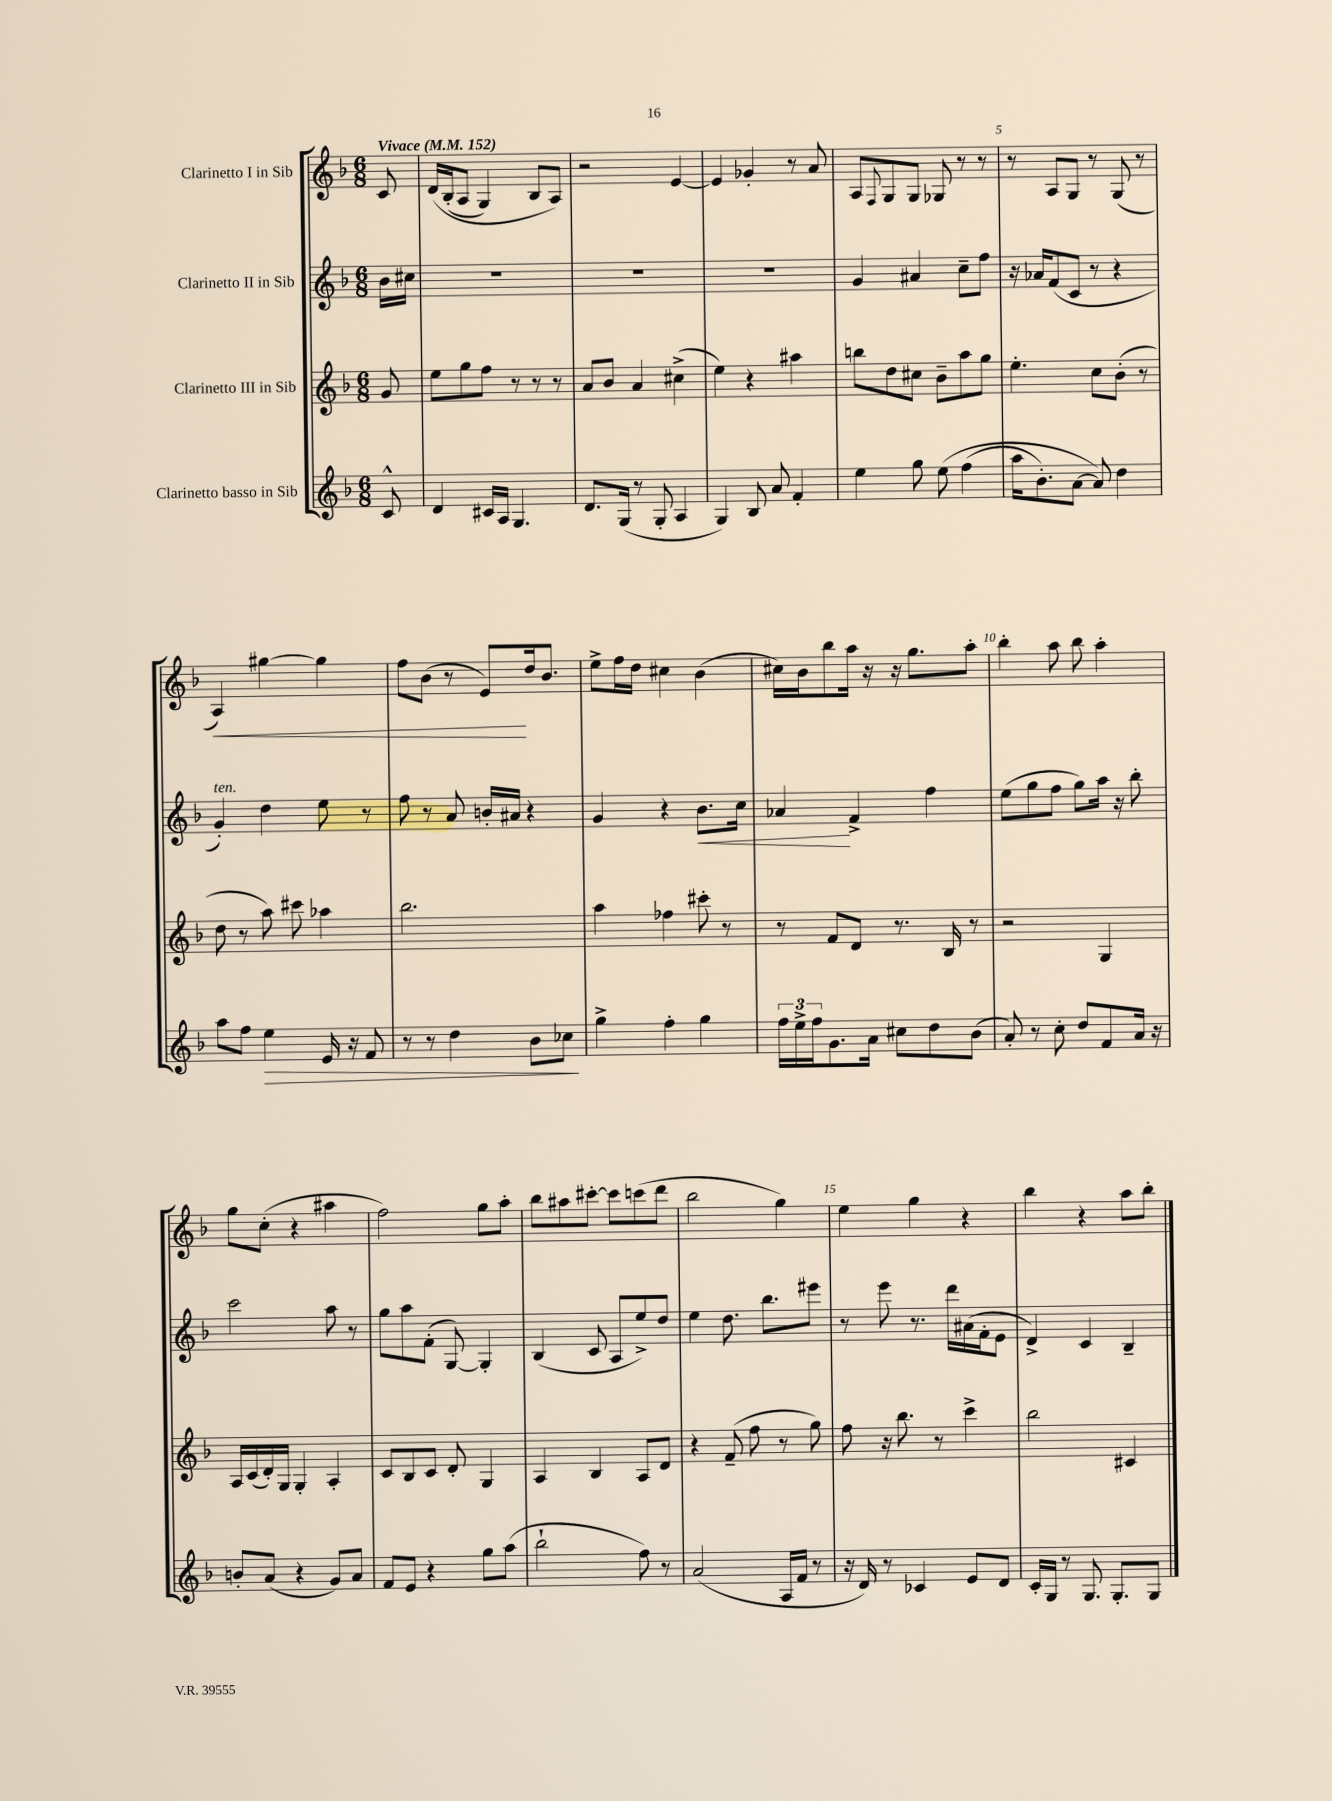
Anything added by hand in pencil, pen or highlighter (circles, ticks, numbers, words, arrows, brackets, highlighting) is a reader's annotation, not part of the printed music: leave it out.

**kern	**kern	**kern	**kern
*staff4	*staff3	*staff2	*staff1
*clefG2	*clefG2	*clefG2	*clefG2
*k[b-]	*k[b-]	*k[b-]	*k[b-]
*M6/8	*M6/8	*M6/8	*M6/8
*MM152	*MM152	*MM152	*MM152
8c^^/	8g/	16b-\LL	8c/
.	.	16cc#\JJ	.
=	=	=	=
4d/	8ee\L	2.r	&(16d/LL
.	.	.	(16B-'/J
.	8gg\	.	8A/J
16c#/LL	8ff\J	.	4G/)
16A/JJ	.	.	.
4.G/	8r	.	.
.	8r	.	8B-/L
.	8r	.	8A/J&)
=	=	=	=
8.d/L	8a/L	2.r	2r
.	8b-/J	.	.
(16G/Jk	.	.	.
8r	4a/	.	.
8G'/	.	.	.
4A/	(4cc#^\	.	[4e/
=	=	=	=
4G/)	4ee\)	2.r	4e/]
8B-/	4r	.	4g-'/
8a/	.	.	.
4f'/	4aa#\	.	8r
.	.	.	8a/
=	=	=	=
4ee\	8bb\L	4g/	8A/L
.	.	.	8qqF/
.	8dd\	.	8G/
8gg\	8cc#\J	4a#/	8G/J
&(8ee\	8b-~\L	.	8G-/
(4ff\	8aa\	8cc~\L	8r
.	8gg\J	8ff\J	8r
=	=	=	=
16aa\LK	4.ee'\	16r	8r
8.b-'\)	.	16a-/LK	.
.	.	(8f/	8A/L
[8a\J	.	8c/J	8G/J
8a/]&)	8cc\L	8r	8r
4dd\	(8b-'\J	4r	(8G/
.	8r	.	8r
=	=	=	=
8aa\L	8dd\	4g'/)	4A/)
8ff\J	8r	.	.
4ee\	8aa\)	4dd\	[4gg#\
.	8ccc#\	.	.
16e/	4aa-\	8ee\	4gg#\]
16r	.	.	.
8f/	.	8r	.
=	=	=	=
8r	2.bb-\	8ff\	8ff\L
8r	.	8r	(8b-\J
4dd\	.	8a/	8r
.	.	16b'/LL	8e/L)
.	.	16a#/JJ	.
8b-\L	.	4r	16dd/k
.	.	.	8.b-/J
8cc-\J	.	.	.
=	=	=	=
4gg^\	4aa\	4g/	8ee^\L
.	.	.	16ff\L
.	.	.	16dd\JJ
4ff'\	4ff-\	4r	4cc#\
4gg\	8ccc#'\	8.b-\L	(4b-\
.	8r	.	.
.	.	16cc\Jk	.
=	=	=	=
24ff\LL	8r	4a-/	16cc#\LL)
24ee^\	.	.	.
.	.	.	16b-\J
24ff\J	.	.	.
8.g\	8f/L	.	8bb-\
.	8d/J	4f^/	16aa\Jk
16a\Jk	.	.	16r
8cc#\L	8.r	.	16r
.	.	.	8.gg\L
8dd\	.	4ff\	.
.	16B-/	.	.
(8b-\J	8r	.	8aa'\J
=	=	=	=
8a'/)	2r	(8ee\L	4bb-'\
8r	.	8gg\	.
8cc'\	.	8ff\J	8aa\
8dd/L	.	8gg\L)	8bb-\
8f/	4G/	16aa\Jk	4aa'\
.	.	16r	.
16a/Jk	.	8bb-'\	.
16r	.	.	.
=	=	=	=
8b'/L	16A/LL	2ccc\	8gg\L
.	(16c/	.	.
(8a/J	16d'/)	.	(8cc'\J
.	16G/JJ	.	.
4r	4G'/	.	4r
8g/L)	4A'/	8aa\	4aa#\
8a/J	.	8r	.
=	=	=	=
8f/L	8c/L	8gg\L	2ff\)
8e/J	8B-/	8aa\	.
4r	8c/J	(8f'\J	.
.	8d'/	[8G/)	.
8gg\L	4G/	4G'/]	8gg\L
(8aa\J	.	.	8aa'\J
=	=	=	=
2bb-`\	4A/	(4B-/	8bb-\L
.	.	.	8aa#\
.	4B-/	8c/	[8ccc#'\J
.	.	8A/L	8ccc#\]L
8ff\)	8A/L	8ee^/)	(8ccc\
8r	8d/J	8dd/J	8ddd\J
=	=	=	=
(2a/	4r	4ee\	2bb-\
.	(8f~/	8.dd\	.
.	8ff\	.	.
.	.	8.bb-\L	.
16A/LL	8r	.	4gg\)
16f/JJ	.	.	.
8r	8gg\)	8eee#\J	.
=	=	=	=
16r	8ff\	8r	4ee\
16d/)	.	.	.
8r	16r	8eee\	.
.	8.bb-\	.	.
4c-/	.	8.r	4gg\
.	8r	.	.
.	.	16ddd\LL	.
8e/L	4ccc^\	(16a#\	4r
.	.	16f'\J	.
8d/J	.	8e\J	.
=	=	=	=
16c'/LL	2bb-\	4d^/)	4bb-\
16G/JJ	.	.	.
8r	.	.	.
8.G/	.	4c/	4r
8.G'/L	.	.	.
.	4c#/	4B-~/	8aa\L
8G/J	.	.	8bb-'\J
==	==	==	==
*-	*-	*-	*-
